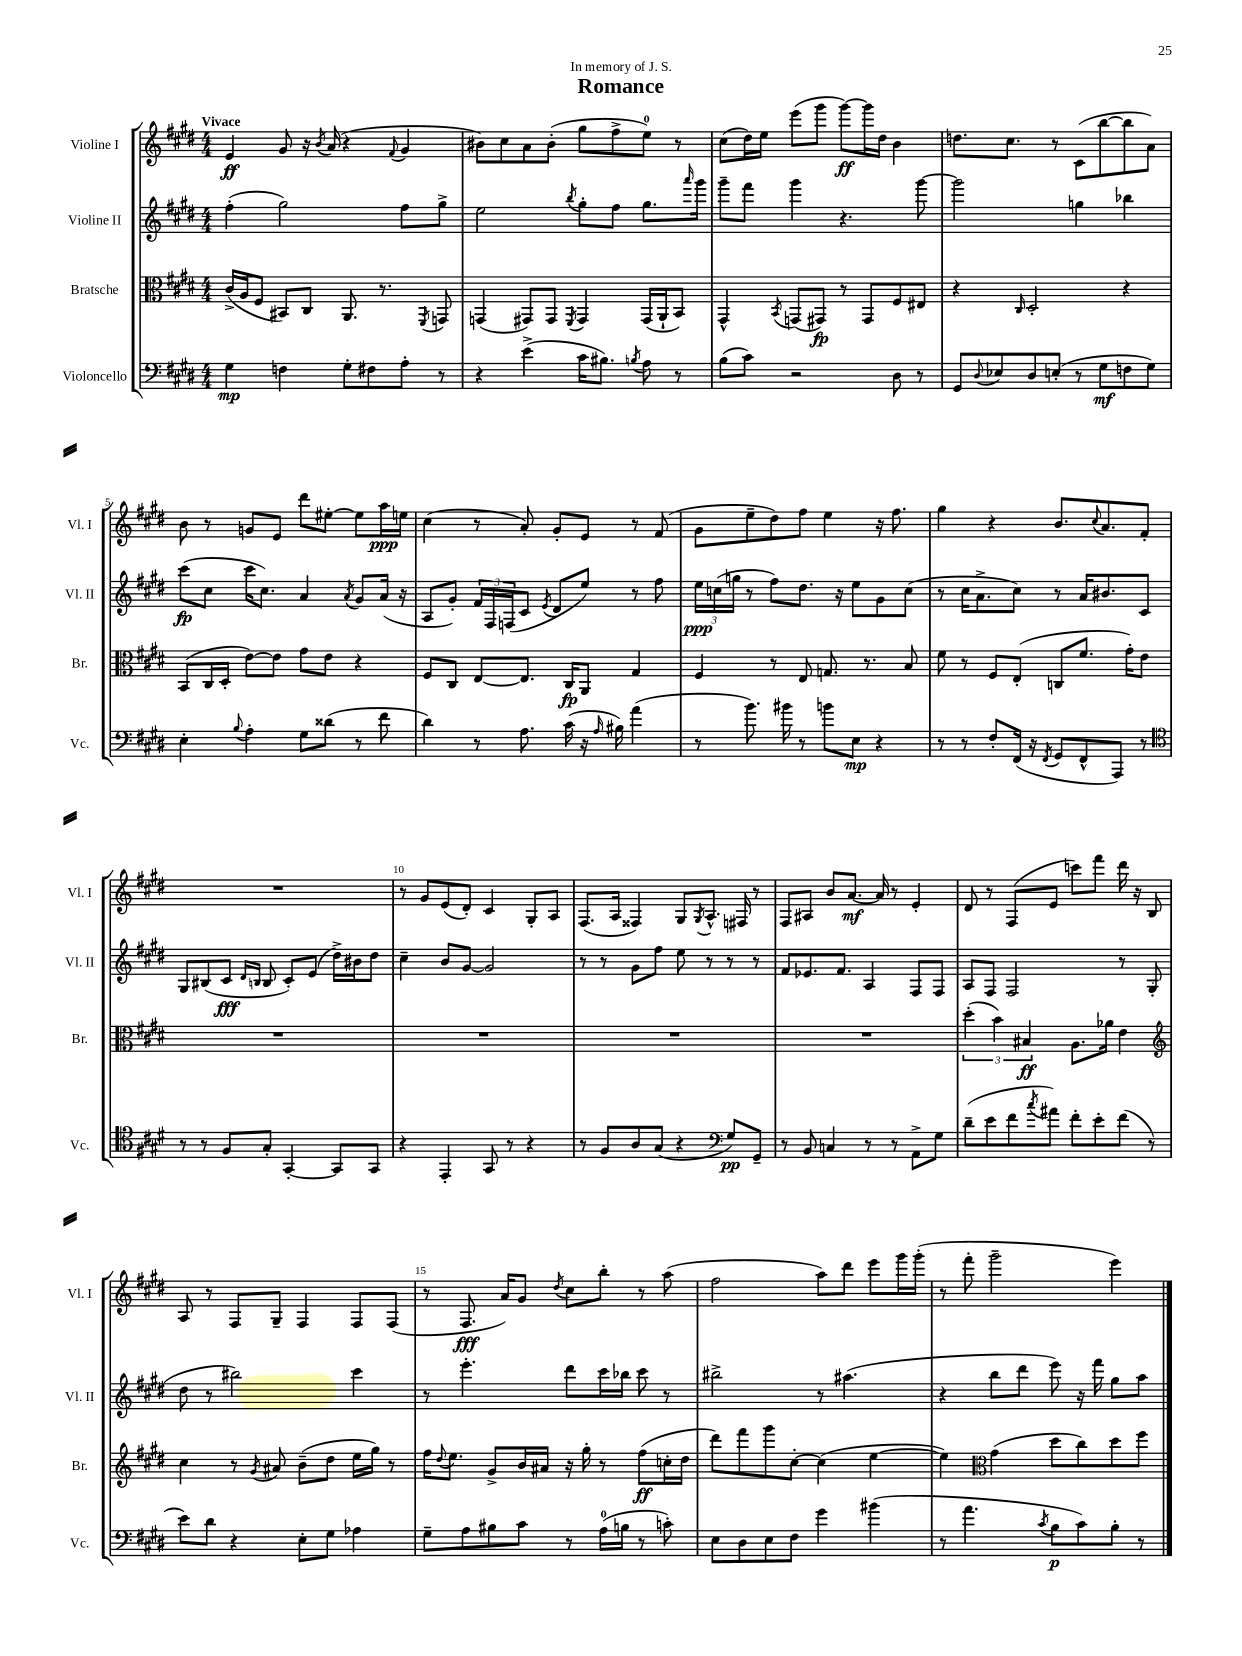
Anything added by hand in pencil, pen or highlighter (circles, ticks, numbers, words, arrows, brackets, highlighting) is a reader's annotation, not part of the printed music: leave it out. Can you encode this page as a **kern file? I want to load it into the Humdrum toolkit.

**kern	**dynam	**kern	**dynam	**kern	**dynam	**kern	**dynam
*part4	*part4	*part3	*part3	*part2	*part2	*part1	*part1
*staff4	*staff4	*staff3	*staff3	*staff2	*staff2	*staff1	*staff1
*I"Violoncello	*	*I"Bratsche	*	*I"Violine II	*	*I"Violine I	*
*I'Vc.	*	*I'Br.	*	*I'Vl. II	*	*I'Vl. I	*
*clefF4	*	*clefC3	*	*clefG2	*	*clefG2	*
*k[f#c#g#d#]	*	*k[f#c#g#d#]	*	*k[f#c#g#d#]	*	*k[f#c#g#d#]	*
*M4/4	*	*M4/4	*	*M4/4	*	*M4/4	*
=1	=1	=1	=1	=1	=1	=1	=1
!	!	!	!	!	!	!LO:TX:a:B:t=Vivace	!
4G#\	mp	(16c#^/LL	.	(4ff#'\	.	4e/	ff
.	.	16A/J	.	.	.	.	.
.	.	8F#/J	.	.	.	.	.
4Fn\	.	8BB#X/L)	.	2gg#\)	.	8g#/	.
.	.	8C#/J	.	.	.	16r	.
.	.	.	.	.	.	8qb/	.
.	.	.	.	.	.	(16a/	.
8G#'\L	.	8.AA/	.	.	.	4r	.
8F#X\	.	.	.	.	.	.	.
.	.	8.r	.	.	.	.	.
.	.	.	.	.	.	8qqf#/	.
8A'\J	.	.	.	8ff#\L	.	4g#/	.
.	.	8qFF#/	.	.	.	.	.
8r	.	8GGn/	.	8gg#^\J	.	.	.
=2	=2	=2	=2	=2	=2	=2	=2
4r	.	(4GGn/	.	2ee\	.	8b#X\L)	.
.	.	.	.	.	.	8cc#\	.
(4e^\	.	8GG#X/L)	.	.	.	8a\	.
.	.	8GG#/J	.	.	.	(8b#'\J	.
.	.	8qFF#/	.	8qbb/	.	.	.
16c#\KL	.	4GG#/	.	8gg#'\L	.	8gg#\L	.
8.B#X\J)	.	.	.	.	.	.	.
.	.	.	.	8ff#\J	.	8ff#^\	.
8qBn/	.	.	.	.	.	.	.
8A\	.	(16GG#/LL	.	8.gg#\L	.	8ee\J)	.
.	.	16AA`/J	.	.	.	.	.
8r	.	8BB/J)	.	.	.	8r	.
.	.	.	.	16qqaaa/	.	.	.
.	.	.	.	16ggg#\Jk	.	.	.
=3	=3	=3	=3	=3	=3	=3	=3
(8B\L	.	4GG#^^/	.	8ggg#~\L	.	(8cc#\L	.
8c#\J)	.	.	.	8fff#\J	.	16dd#\L)	.
.	.	.	.	.	.	16ee\JJ	.
.	.	8qBB/	.	.	.	.	.
2r	.	(8GGn/L	.	4ggg#\	.	(8eee\L	.
.	.	8GG#X/J)	fp	.	.	8ggg#\J	.
.	.	8r	.	4.r	.	[8ggg#\L)	ff
.	.	8GG#/L	.	.	.	16ggg#\L]	.
.	.	.	.	.	.	16dd#\JJ	.
8D#\	.	8F#/	.	.	.	4b\	.
8r	.	8E#X/J	.	[8ggg#\	.	.	.
=4	=4	=4	=4	=4	=4	=4	=4
8GG#/L	.	4r	.	2ggg#\]	.	8.ddn\L	.
8qqD#/	.	.	.	.	.	.	.
8E-X/	.	.	.	.	.	.	.
.	.	.	.	.	.	8.cc#\J	.
.	.	16qqC#/	.	.	.	.	.
8D#/	.	2D#'/	.	.	.	.	.
(8En'/J	.	.	.	.	.	8r	.
8r	.	.	.	4ggn\	.	(8c#\L	.
8G#\L	mf	.	.	.	.	[8bb\	.
8Fn\	.	4r	.	4bb-X\	.	8bb\]	.
8G#\J)	.	.	.	.	.	8a\J)	.
!!LO:LB:g=z
=5	=5	=5	=5	=5	=5	=5	=5
4E'\	.	(8BB/L	.	(8ccc#\L	fp	8b\	.
.	.	16C#/L	.	8cc#\J	.	8r	.
.	.	16D#'/JJ	.	.	.	.	.
8qqB/	.	.	.	.	.	.	.
4A'\	.	[8e\L)	.	16ccc#\KL	.	8gn/L	.
.	.	.	.	8.cc#\J)	.	.	.
.	.	8e\J]	.	.	.	8e/J	.
8G#\L	.	8g#\L	.	4a/	.	8ddd#\L	.
(8d##X\J	.	8e\J	.	.	.	[8ee#X'\J	.
.	.	.	.	8qa/	.	.	.
8r	.	4r	.	8g#/L	.	8ee#\L]	.
8f#\	.	.	.	(16a/Jk	.	16aa\L	ppp
.	.	.	.	16r	.	16een\JJ	.
=6	=6	=6	=6	=6	=6	=6	=6
4d#\)	.	8F#/L	.	8A/L	.	(4cc#\	.
.	.	8C#/J	.	8g#'/J)	.	.	.
8r	.	[8E/L	.	24f#/LL	.	8r	.
.	.	.	.	24F#/	.	.	.
.	.	.	.	(24Fn/J	.	.	.
8.A\	.	8.E/J]	.	8c#/J	.	8a'/)	.
.	.	.	.	8qe/	.	.	.
.	.	.	.	8d#/L	.	8g#'/L	.
(16c#\	.	16C#/KL	fp	.	.	.	.
16r	.	8AA/J	.	8ee/J)	.	8e/J	.
16qqA/	.	.	.	.	.	.	.
16B#X\)	.	.	.	.	.	.	.
(4a\	.	4G#/	.	8r	.	8r	.
.	.	.	.	8ff#\	.	(8f#/	.
=7	=7	=7	=7	=7	=7	=7	=7
8r	.	4F#/	.	24ee\LL	ppp	8g#\L	.
.	.	.	.	(24ccn\	.	.	.
.	.	.	.	24ggn\JJ	.	.	.
8.b\)	.	.	.	8r	.	8ee~\	.
.	.	8r	.	8ff#\L)	.	8dd#\)	.
16b#X\	.	.	.	.	.	.	.
8r	.	8E/	.	8.dd#\J	.	8ff#\J	.
8bn\L	.	8.Gn/	.	.	.	4ee\	.
.	.	.	.	16r	.	.	.
8E\J	mp	.	.	8ee\L	.	.	.
.	.	8.r	.	.	.	.	.
4r	.	.	.	8g#\	.	16r	.
.	.	.	.	.	.	8.ff#\	.
.	.	8B/	.	(8cc\J	.	.	.
=8	=8	=8	=8	=8	=8	=8	=8
8r	.	8f#\	.	8r	.	4gg#\	.
8r	.	8r	.	16cc#\KL	.	.	.
.	.	.	.	8.a^\	.	.	.
8F#'/L	.	8F#/L	.	.	.	4r	.
(16FF#/Jk	.	(8E'/J	.	8cc#\J)	.	.	.
16r	.	.	.	.	.	.	.
8qFF#/	.	.	.	.	.	.	.
8GG#/L	.	8Cn/L	.	8r	.	8.b/L	.
8FF#^^/	.	8.f#/J	.	16a/KL	.	.	.
.	.	.	.	.	.	8qqcc#/	.
.	.	.	.	8.b#X/	.	8.a/	.
8AAA/J)	.	.	.	.	.	.	.
.	.	16g#'\KL)	.	.	.	.	.
8r	.	8e\J	.	8c#/J	.	8f#'/J	.
!!LO:LB:g=z
=9	=9	=9	=9	=9	=9	=9	=9
*clefC4	*	*	*	*	*	*	*
8r	.	1r	.	8G#/L	.	1r	.
8r	.	.	.	(8B#X/	.	.	.
8F#/L	.	.	.	8c#/J	fff	.	.
.	.	.	.	16qqd#/LL	.	.	.
.	.	.	.	16qqBn/JJ	.	.	.
8G#'/J	.	.	.	8B/	.	.	.
[4GG#'/	.	.	.	8c#'/L)	.	.	.
.	.	.	.	(8e/J	.	.	.
8GG#/L]	.	.	.	16dd#^\LL)	.	.	.
.	.	.	.	16b#X\J	.	.	.
8GG#/J	.	.	.	8dd#\J	.	.	.
=10	=10	=10	=10	=10	=10	=10	=10
4r	.	1r	.	4cc#~\	.	8r	.
.	.	.	.	.	.	8g#/L	.
4EE'/	.	.	.	8b/L	.	(8e/	.
.	.	.	.	[8g#/J	.	8d#'/J)	.
8GG#/	.	.	.	2g#/]	.	4c#/	.
8r	.	.	.	.	.	.	.
4r	.	.	.	.	.	8G#'/L	.
.	.	.	.	.	.	8A/J	.
=11	=11	=11	=11	=11	=11	=11	=11
8r	.	1r	.	8r	.	(8.F#/L	.
8F#/L	.	.	.	8r	.	.	.
.	.	.	.	.	.	16A/Jk	.
8A/	.	.	.	8g#\L	.	4F##X/)	.
(8G#/J	.	.	.	8ff#\J	.	.	.
4r	.	.	.	8ee\	.	8G#/L	.
.	.	.	.	.	.	8qG#/	.
.	.	.	.	8r	.	8.A^^/J	.
*clefF4	*	*	*	*	*	*	*
8G#/L)	pp	.	.	8r	.	.	.
.	.	.	.	.	.	16F#X/	.
8GG#~/J	.	.	.	8r	.	8r	.
=12	=12	=12	=12	=12	=12	=12	=12
8r	.	1r	.	8f#/L	.	8F#/L	.
8BB/	.	.	.	8.e-X/	.	8A#X/J	.
4Cn/	.	.	.	.	.	8b/L	.
.	.	.	.	8.f#/J	.	.	.
.	.	.	.	.	.	[8.a/J	mf
8r	.	.	.	4A/	.	.	.
.	.	.	.	.	.	16a/]	.
8r	.	.	.	.	.	8r	.
8AA^\L	.	.	.	8F#/L	.	4e'/	.
8G#\J	.	.	.	8F#/J	.	.	.
=13	=13	=13	=13	=13	=13	=13	=13
(8d#~\L	.	(6dd#'\	.	8A/L	.	8d#/	.
8e\	.	.	.	8F#/J	.	8r	.
.	.	6b\)	.	.	.	.	.
8f#\	.	.	.	2F#/	.	(8F#/L	.
.	.	6B#X/	ff	.	.	.	.
8qcc#/	.	.	.	.	.	.	.
8a#X\J)	.	.	.	.	.	8e/J	.
8f#'\L	.	8.A\L	.	.	.	8cccn\L)	.
8e'\	.	.	.	.	.	8fff#\J	.
.	.	16a-X\Jk	.	.	.	.	.
(8f#\J	.	4e\	.	8r	.	16ddd#\	.
.	.	.	.	.	.	16r	.
8r	.	.	.	(8G#'/	.	8B/	.
!!LO:LB:g=z
=14	=14	=14	=14	=14	=14	=14	=14
*	*	*clefG2	*	*	*	*	*
8e\L)	.	4cc#\	.	8dd#\	.	8A/	.
8d#\J	.	.	.	8r	.	8r	.
4r	.	8r	.	2bb#X\)	.	8F#/L	.
.	.	8qg#/	.	.	.	.	.
.	.	8a#X/	.	.	.	8G#~/J	.
8E'\L	.	(8b~\L	.	.	.	4F#/	.
8G#\J	.	8dd#\J	.	.	.	.	.
4A-X\	.	16ee\LL	.	4ccc#\	.	8F#/L	.
.	.	16gg#\JJ)	.	.	.	.	.
.	.	8r	.	.	.	(8F#/J	.
=15	=15	=15	=15	=15	=15	=15	=15
8G#~\L	.	16ff#\KL	.	8r	.	8r	.
.	.	8qqdd#/	.	.	.	.	.
.	.	8.ee\J	.	.	.	.	.
8A\	.	.	.	4.eee'\	.	8.F#/	fff
8B#X\	.	8g#^/L	.	.	.	.	.
.	.	.	.	.	.	16a/KL)	.
8c#\J	.	16b/L	.	.	.	8g#/J	.
.	.	16a#X/JJ	.	.	.	.	.
.	.	.	.	.	.	8qdd#/	.
8r	.	16r	.	8ddd#\L	.	8cc#\L	.
.	.	16gg#'\	.	.	.	.	.
(16A\LL	.	8r	.	16ccc#\L	.	8bb'\J	.
16Bn\JJ	.	.	.	16bb-X\JJ	.	.	.
8r	.	(8ff#\L	ff	8ccc#\	.	8r	.
8cn'\)	.	16ccn'\L	.	8r	.	(8aa\	.
.	.	16dd#\JJ	.	.	.	.	.
=16	=16	=16	=16	=16	=16	=16	=16
8E\L	.	8ddd#\L)	.	2bb#X^\	.	2ff#\	.
8D#\	.	8fff#\	.	.	.	.	.
8E\	.	8ggg#\	.	.	.	.	.
8F#\J	.	[8cc#'\J	.	.	.	.	.
4g#\	.	(4cc#\]	.	8r	.	8aa\L)	.
.	.	.	.	(4.aa#X\	.	8ddd#\J	.
(4b#X\	.	[4ee\	.	.	.	8eee\L	.
.	.	.	.	.	.	16ggg#\L	.
.	.	.	.	.	.	(16ggg#'\JJ	.
=17	=17	=17	=17	=17	=17	=17	=17
8r	.	4ee\])	.	4r	.	8r	.
4.a\	.	.	.	.	.	8fff#'\	.
*	*	*clefC3	*	*	*	*	*
.	.	(4g#\	.	8bb\L	.	2ggg#~\	.
.	.	.	.	8ddd#\J	.	.	.
8qc#/	.	.	.	.	.	.	.
8B\L	p	8dd#\L	.	8eee\)	.	.	.
8c#\)	.	8cc#\)	.	16r	.	.	.
.	.	.	.	16fff#\	.	.	.
8B'\J	.	8dd#\	.	8gg#\L	.	4eee\)	.
8r	.	8ff#\J	.	8aa\J	.	.	.
==	==	==	==	==	==	==	==
*-	*-	*-	*-	*-	*-	*-	*-
